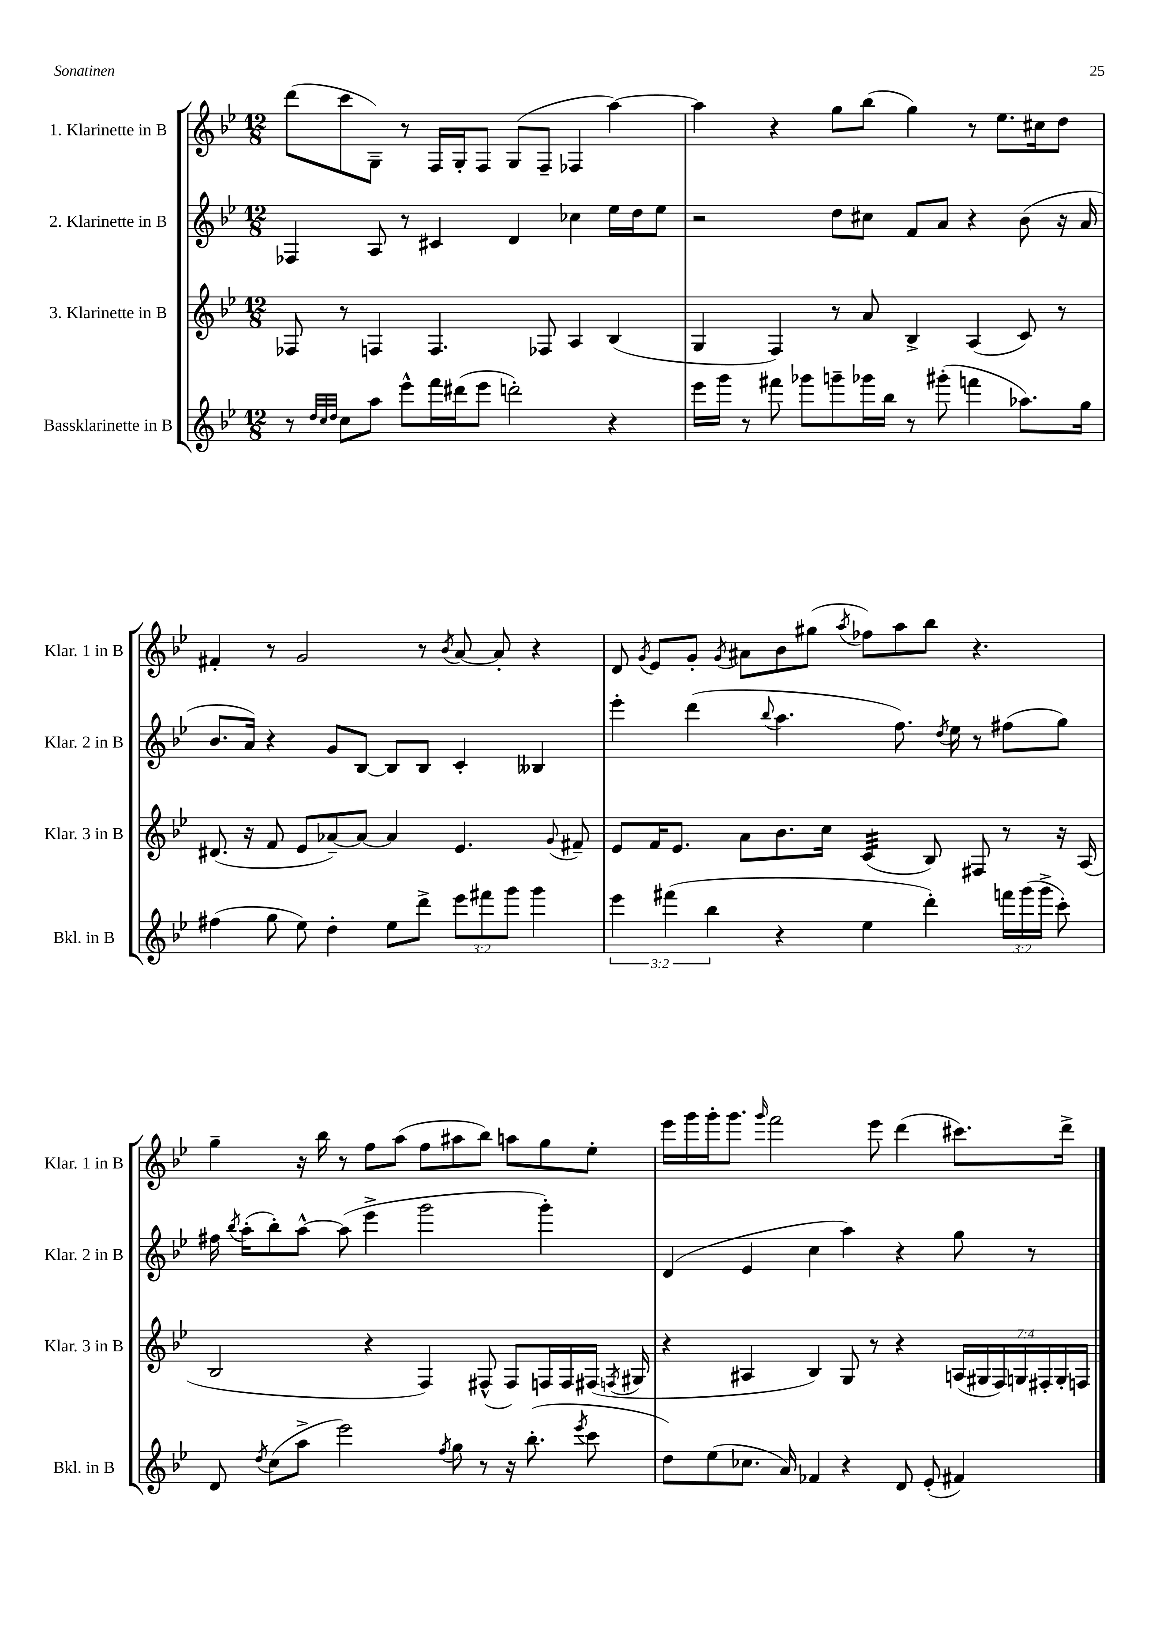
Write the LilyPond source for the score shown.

<<
\new StaffGroup <<
\new Staff = "s0" \with { instrumentName = "1. Klarinette in B" shortInstrumentName = "Klar. 1 in B" } {
    \clef treble \key bes \major \numericTimeSignature \time 12/8
    \autoBeamOff d'''8[( c'''8 g8]--) r8 f16[ g16-. f8] g8[( f8]-- fes4 a''4~) |
    a''4 r4 g''8[ bes''8]( g''4) r8 ees''8.[ cis''16 d''8] |
    fis'4-. r8 g'2 r8 \acciaccatura { bes'8 } a'8~ a'8-. r4 |
    d'8 \acciaccatura { g'8 } ees'8[ g'8]-. \acciaccatura { g'8 } ais'8[ bes'8 gis''8]( \acciaccatura { a''8 } fes''8[) a''8 bes''8] r4. |
    g''4-- r16 bes''16 r8 f''8[ a''8]( f''8[ ais''8 bes''8]) a''8[ g''8 ees''8]-. |
    ees'''16[ g'''16 g'''16-. g'''8.] \grace { g'''16 } f'''2 ees'''8 d'''4( cis'''8.[) d'''16]-> \bar "|." |
}
\new Staff = "s1" \with { instrumentName = "2. Klarinette in B" shortInstrumentName = "Klar. 2 in B" } {
    \clef treble \key bes \major \numericTimeSignature \time 12/8
    \autoBeamOff fes4 a8 r8 cis'4 d'4 ces''4 ees''16[ d''16 ees''8] |
    r2 d''8[ cis''8] f'8[ a'8] r4 bes'8( r16 a'16 |
    bes'8.[ a'16]) r4 g'8[ bes8]~ bes8[ bes8] c'4-. beses4 |
    ees'''4-. d'''4( \appoggiatura { bes''8 } a''4. f''8.) \acciaccatura { d''8 } ees''16 r8 fis''8[( g''8]) |
    fis''16 \acciaccatura { bes''8 } a''16[-.( bes''8-.) a''8]~-^ a''8( ees'''4-> g'''2 g'''4-.) |
    d'4( ees'4 c''4 a''4) r4 g''8 r8 \bar "|." |
}
\new Staff = "s2" \with { instrumentName = "3. Klarinette in B" shortInstrumentName = "Klar. 3 in B" } {
    \clef treble \key bes \major \numericTimeSignature \time 12/8 \override Staff.TupletNumber.text = #tuplet-number::calc-fraction-text
    \autoBeamOff fes8 r8 f4 f4. fes8 a4 bes4( |
    g4 f4) r8 a'8 bes4-> a4( c'8) r8 |
    dis'8.( r16 f'8 ees'8[ aes'8~--) aes'8]~ aes'4 ees'4. \appoggiatura { g'8 } fis'8-- |
    ees'8[ f'16 ees'8.] a'8[ bes'8. c''16] c'4:32( bes8) fis8 r8 r16 a16( |
    bes2 r4 f4) fis8-^( fis8[) f16 f16 fis16]( \acciaccatura { f8 } gis16 |
    r4 ais4 bes4) g8 r8 r4 \tuplet 7/4 { a16[( gis16 f16) g16 fis16-. g16-. f16] } \bar "|." |
}
\new Staff = "s3" \with { instrumentName = "Bassklarinette in B" shortInstrumentName = "Bkl. in B" } {
    \clef treble \key bes \major \numericTimeSignature \time 12/8 \override Staff.TupletNumber.text = #tuplet-number::calc-fraction-text
    \autoBeamOff r8 \grace { d''32[ c''32 d''32] } c''8[ a''8] ees'''8[-^ f'''16 dis'''16( ees'''8] d'''2-.) r4 |
    ees'''16[ g'''16] r8 fis'''8 ges'''8[ g'''8-- ges'''16 bes''16] r8 gis'''8-.( f'''4 aes''8.[) g''16] |
    fis''4( g''8 ees''8) d''4-. ees''8[ d'''8]-> \tuplet 3/2 { ees'''8[ fis'''8 g'''8] } g'''4 |
    \tuplet 3/2 { ees'''4 fis'''4( bes''4 } r4 ees''4 d'''4-.) \tuplet 3/2 { f'''16[ g'''16( g'''16]-> } c'''8-.) |
    d'8 \acciaccatura { d''8 } c''8[( a''8]-> ees'''2) \acciaccatura { f''8 } g''8 r8 r16 bes''8.-.( \acciaccatura { ees'''8 } c'''8 |
    d''8[) ees''8( ces''8.] a'16) fes'4 r4 d'8 ees'8-.( fis'4) \bar "|." |
}
>>
>>
\layout { \context { \Score \remove "Bar_number_engraver" } }
